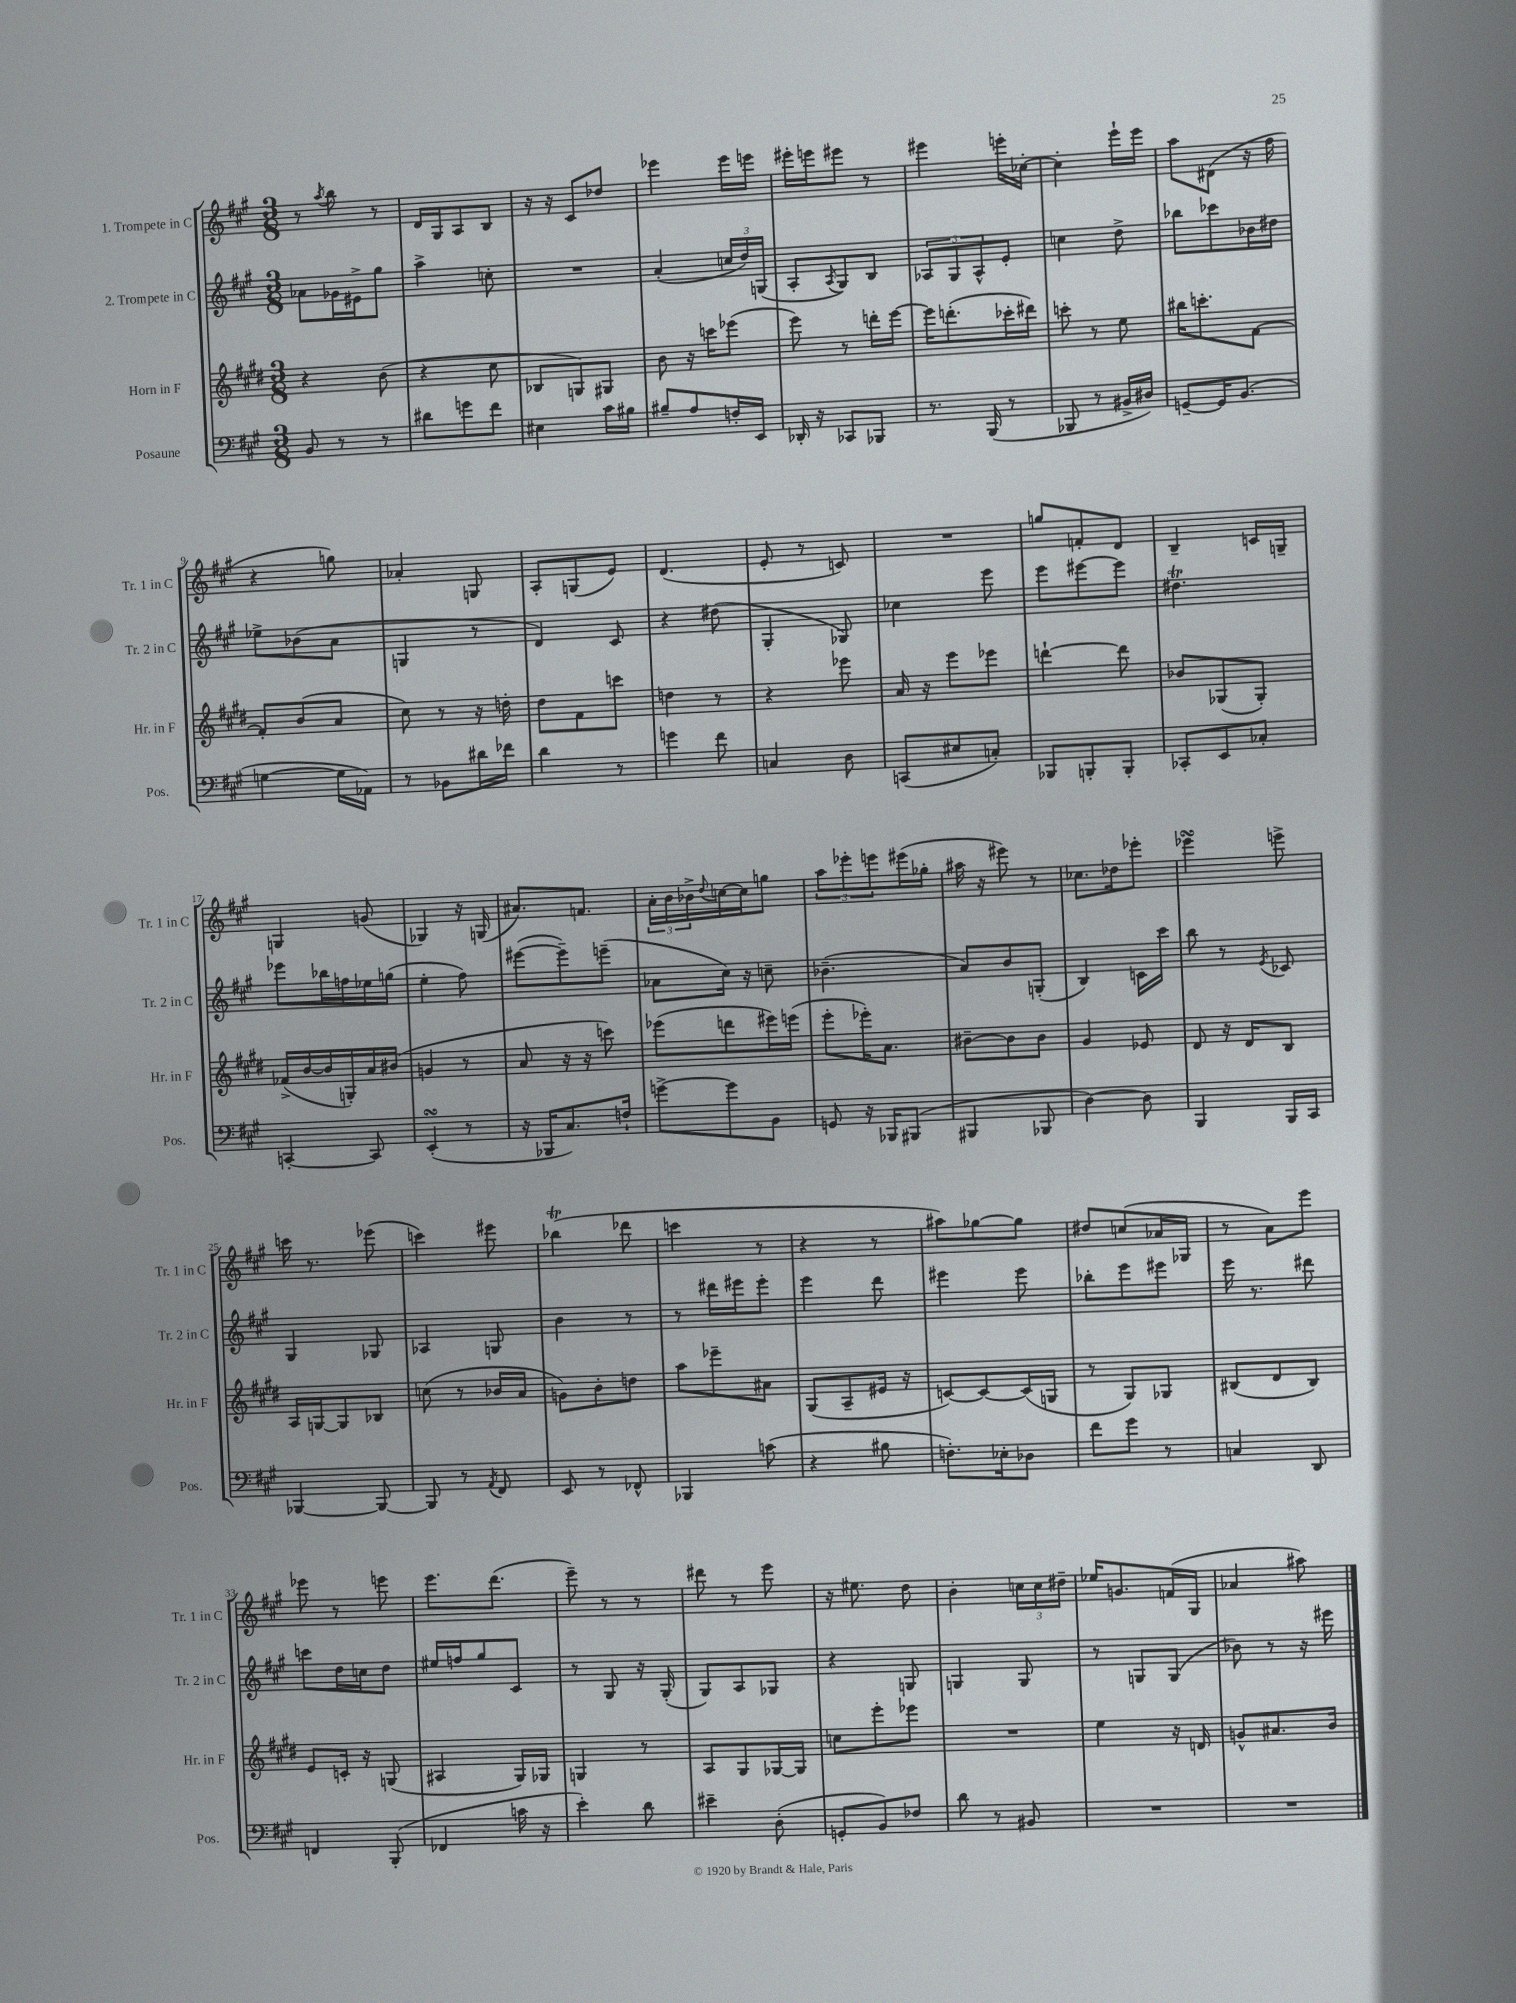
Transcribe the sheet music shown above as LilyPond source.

<<
\new StaffGroup <<
\new Staff = "s0" \with { instrumentName = "1. Trompete in C" shortInstrumentName = "Tr. 1 in C" } {
    \clef treble \key a \major \numericTimeSignature \time 3/8
    r8 \acciaccatura { a''8 } b''8 r8 |
    d'16 gis16 a8 b8 |
    r16 r16 cis'8 des''8 |
    ees'''4 ees'''16 e'''16 |
    eis'''16-. e'''16 eis'''8 r8 |
    eis'''4 e'''16-. ces''16~-. |
    ces''4-. e'''16-! e'''16 |
    a''8 dis'8( r16 fis''16 |
    r4 g''8) |
    aes'4-. g8 |
    a8-. g8( e'8) |
    d'4.( |
    e'8-. r8 c'8) |
    R4. |
    g''8 f'8-. d'8 |
    b4-- c'16 g16-- |
    g4 g'8( |
    ges4) r16 g16( |
    ais'8.) f'8. |
    \tuplet 3/2 { a'16-. b'16 bes'16-> } \appoggiatura { d''8 } c''16~ c''16 g''8 |
    \tuplet 3/2 { a''8 ees'''8-. e'''8 } eis'''16( ges''16-. |
    ais''16 r16 eis'''8) r8 |
    ces''8. des''16 ees'''8-. |
    ees'''4\turn e'''8-> |
    c'''16 r8. ees'''8( |
    c'''4) eis'''8 |
    bes''4\trill( des'''8 |
    c'''4 r8 |
    r4 r8 |
    ais''8) ges''8~ ges''8 |
    dis''8 c''8( aes'16 ges16 |
    r8 a'8) e'''8 |
    ees'''8 r8 e'''8 |
    e'''8. d'''8.( |
    e'''8--) r8 r8 |
    dis'''8 r8 e'''8 |
    r16 eis''8. d''8 |
    b'4-. \tuplet 3/2 { c''16 c''16 dis''16-- } |
    ees''16 g'8. f'16( gis16 |
    aes'4 ais''8) \bar "|." |
}
\new Staff = "s1" \with { instrumentName = "2. Trompete in C" shortInstrumentName = "Tr. 2 in C" } {
    \clef treble \key a \major \numericTimeSignature \time 3/8
    aes'8 ges'16 eis'16-> gis''8 |
    a''4-> c''8-. |
    R4. |
    a'4-.( \tuplet 3/2 { c''16 d''16) g16( } |
    a8-. \acciaccatura { a8 } gis8) b8 |
    \tuplet 3/2 { aes8 gis8 aes8-^ } e'8-. |
    c''4 d''8-> |
    bes''8 ces'''8 bes'16 dis''16 |
    ees''8-> bes'8( a'8 |
    g4 r8 |
    d'4) cis'8 |
    r4 dis''8( |
    gis4-. ges8) |
    ces''4 e'''8 |
    e'''8 eis'''8~ eis'''8 |
    dis''4.\trill |
    ees'''8 bes''16 f''16 ees''16 g''16( |
    e''4-. fis''8) |
    eis'''8~( eis'''8--) e'''8--( |
    aes'8 cis''16) r16 c''8-- |
    bes'4.--( |
    a'8) b'8 g8-.( |
    b4) c'16 cis'''16 |
    b''8 r8 \acciaccatura { e'8 } ces'8 |
    gis4 ges8 |
    aes4 g8 |
    b'4 r8 |
    r8 dis'''16 eis'''16 eis'''8-. |
    e'''4 d'''8 |
    eis'''4 eis'''8 |
    bes''8-. e'''8 eis'''8 |
    e'''16 r8. dis'''8 |
    c'''8 d''16 c''16 d''8 |
    eis''16 f''16 gis''8 cis'8 |
    r8 gis8 r16 gis16-.( |
    gis8) a8 ges8 |
    r4 g8 |
    g4 g8 |
    r8 g8 g8( |
    bes'8) r8 r16 eis'''16 \bar "|." |
}
\new Staff = "s2" \with { instrumentName = "Horn in F" shortInstrumentName = "Hr. in F" } {
    \clef treble \key e \major \numericTimeSignature \time 3/8
    r4 b'8( |
    r4 cis''8 |
    bes8 g8) gis8 |
    b'8 r16 c'''16 ees'''8( |
    e'''8) r8 d'''16-. e'''16~ |
    e'''16 d'''8.-.( ces'''16-. dis'''16) |
    c'''8-. r8 e''8 |
    bis''16 c'''8.-. fis'8~ |
    fis'8-. b'8( a'8 |
    cis''8) r8 r16 d''16-. |
    dis''8 fis'8 c'''8 |
    d''4 r8 |
    r4 ees'''8 |
    a'16 r16 e'''8 ees'''8 |
    d'''4~-! d'''8 |
    bes'8 ges8( ges8-.) |
    fes'16->( b'16~ b'16 g16-.) a'16 bis'16( |
    g'4 r8 |
    a'8 r16 r16 c'''8) |
    ees'''8( d'''8 eis'''16) e'''16( |
    e'''8-. ees'''16-.) a'8. |
    bis'8~-- bis'8 bis'8 |
    gis'4 ees'8 |
    dis'8 r16 dis'16 b8 |
    a16 g16~ g8 bes8 |
    c''8( r8 bes'16 a'16 |
    g'8) b'8-. d''8 |
    a''8 ees'''8-- ais'8 |
    gis8( a8-- eis'16 r16 |
    c'8~) c'8~ c'16( g16 |
    r8 gis8) ges8 |
    bis8( dis'8 bis8) |
    e'8 c'16-. r16 g8( |
    ais4 gis16) ges16 |
    g4 r8 |
    a8 gis8 ges16~ ges16 |
    c''8 e'''8-. ees'''8 |
    R4. |
    e''4 r16 d'16 |
    g'8-^ ais'8. b'16 \bar "|." |
}
\new Staff = "s3" \with { instrumentName = "Posaune" shortInstrumentName = "Pos." } {
    \clef bass \key a \major \numericTimeSignature \time 3/8
    b,8 r8 r8 |
    dis'8 g'8 fis'8 |
    eis4 cis'16 bis16 |
    bis8-- a8 f16-. e,16 |
    des,16-. r16 ces,8 bes,,8 |
    r8. b,,16( r8 |
    bes,,8 r8 bis,16-> dis16) |
    g,8~-- g,16 b,8.( |
    g4~ g16 aes,16) |
    r8 bes,8 dis'16 fes'16 |
    d'4 r8 |
    g'4 fis'8 |
    c4 d8 |
    c,8( eis8 c8-.) |
    bes,,8 b,,8-. b,,8-. |
    ces,8-. e,8 ces8-. |
    c,4~-. c,8 |
    e,4-.\turn( r8 |
    r16 bes,,16 cis8.) f16-! |
    g'8~-> g'8 b,8 |
    g,8 r16 bes,,16 bis,,8( |
    bis,,4 bes,,8 |
    d4~) d8 |
    b,,4 b,,16 cis,16 |
    bes,,4~ bes,,8~ |
    bes,,8 r8 \acciaccatura { a,8 } fis,8 |
    e,8 r8 fes,8-^ |
    bes,,4 c'8( |
    r4 bis8 |
    f8.-.) ees16-. des8 |
    fis'8 gis'8 r8 |
    c4 d,8 |
    f,4 b,,8-.( |
    fes,4 c'16 r16 |
    e'4-.) d'8 |
    eis'4-- d8-.( |
    g,8-. b,8) fes8 |
    d'8 r8 bis,8 |
    R4. |
    R4. \bar "|." |
}
>>
>>
